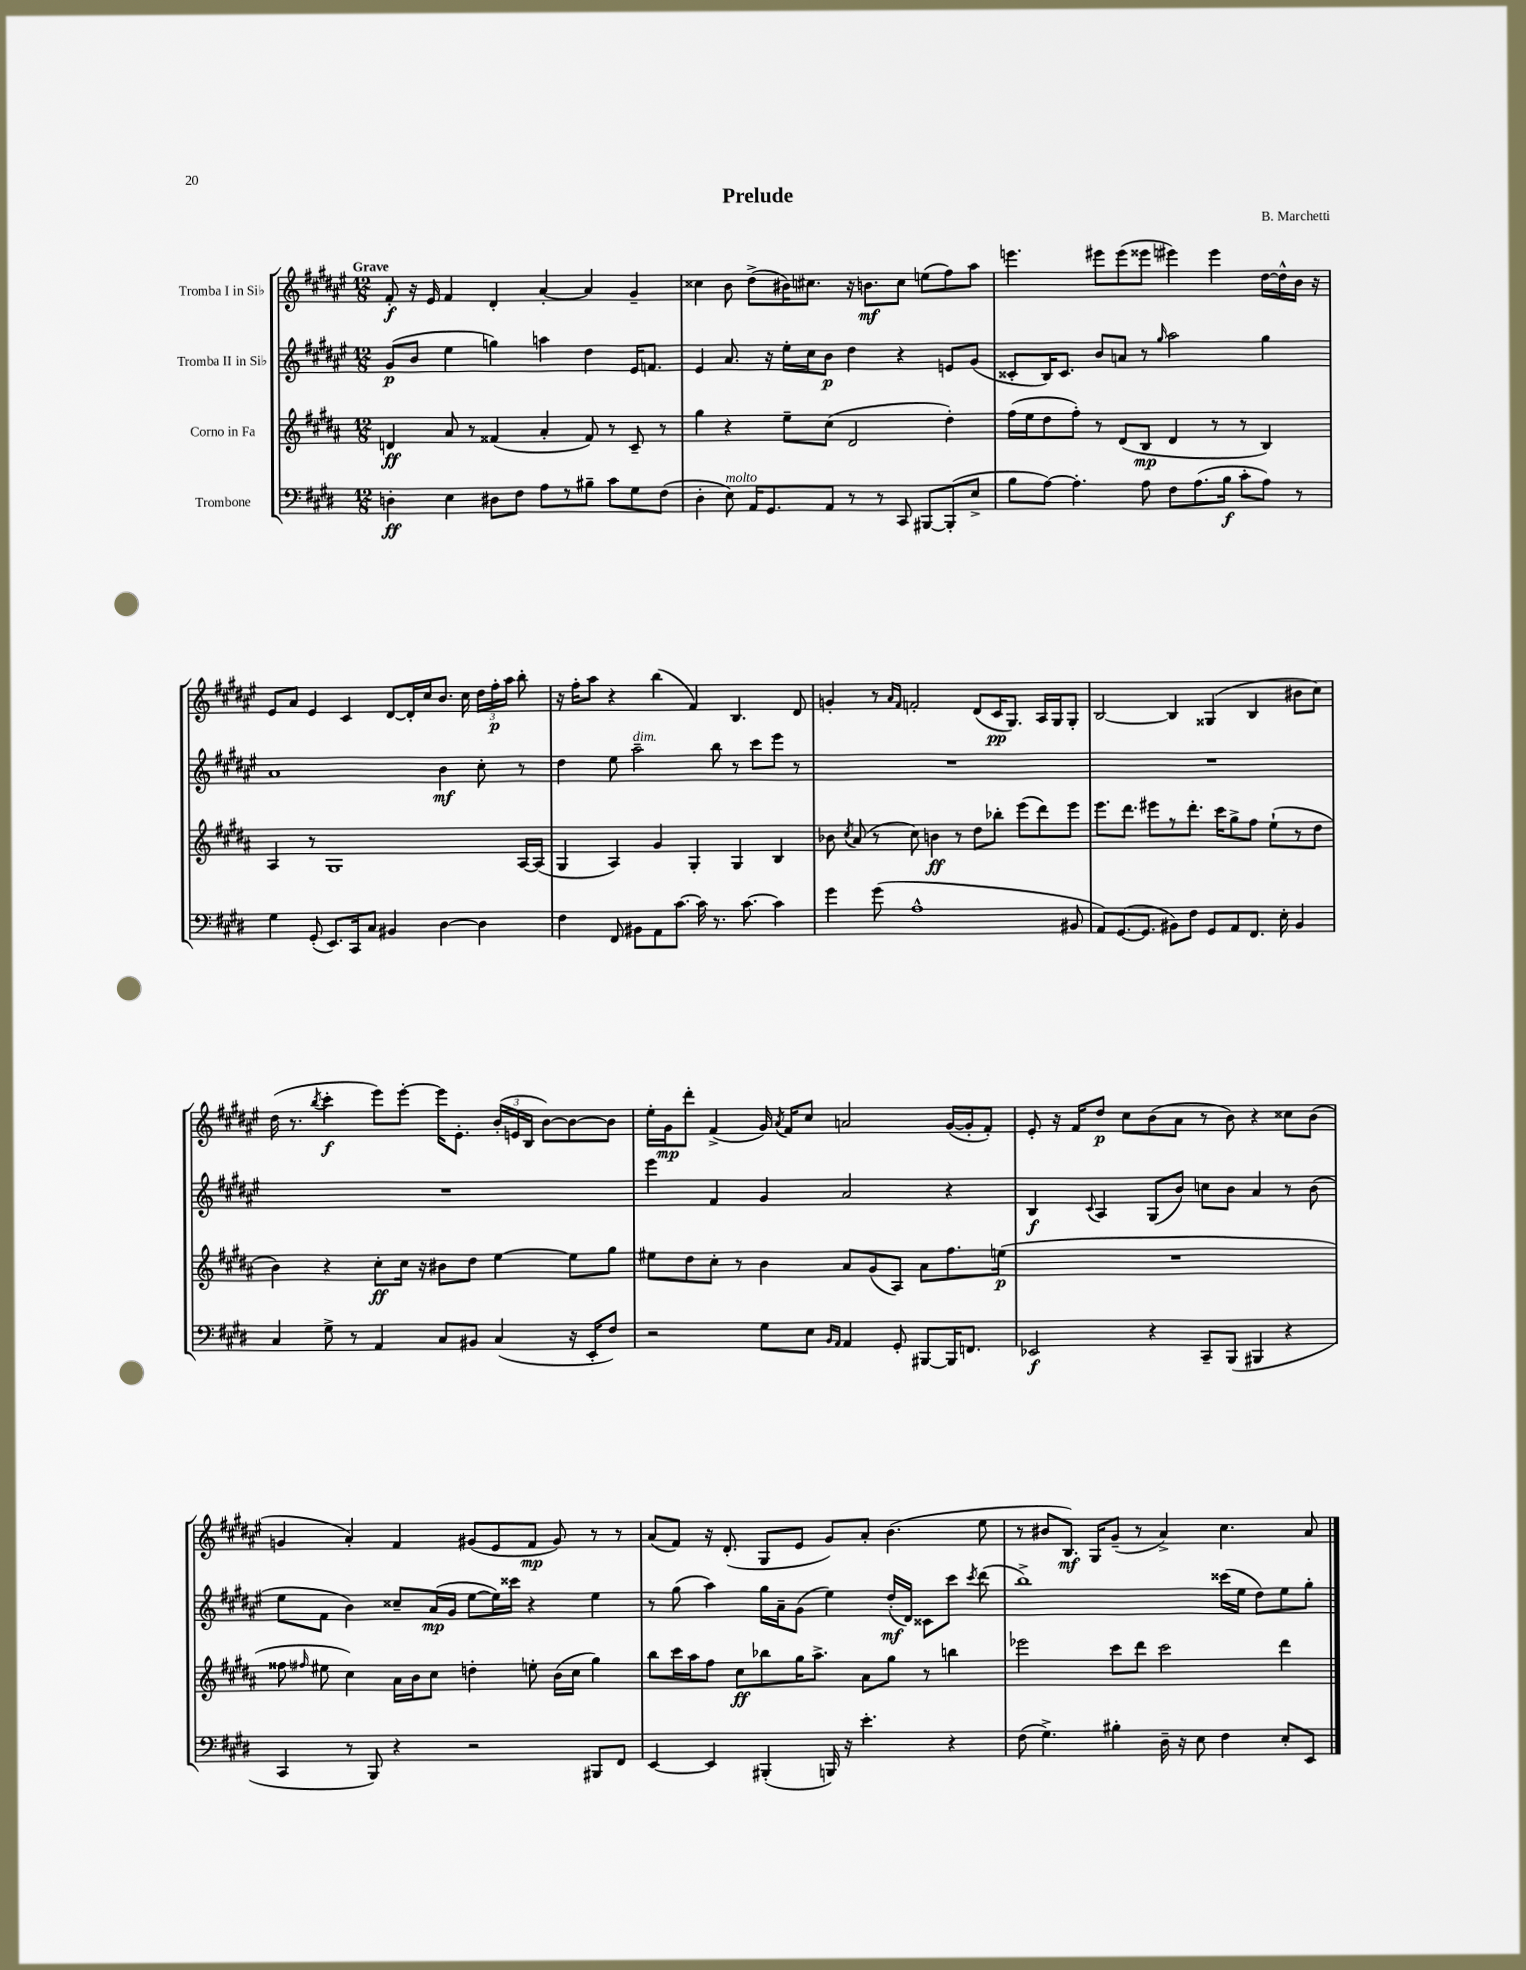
\header { title = "Prelude" composer = "B. Marchetti" }
<<
\new StaffGroup <<
\new Staff = "s0" \with { instrumentName = "Tromba I in Sib" } {
    \clef treble \key fis \major \numericTimeSignature \time 12/8 \tempo "Grave"
    \autoBeamOff fis'8-.\f r16 eis'16 fis'4 dis'4-. ais'4~-. ais'4 gis'4-- |
    cisis''4 b'8 dis''8[->( bis'16) cis''8.] r16 b'8.[\mf cis''8] e''8[( fis''8) ais''8] |
    e'''4. eis'''8[ eis'''8( eisis'''8] eis'''4) eis'''4 dis''16[~ dis''16-^ b'16] r16 |
    eis'8[ ais'8] eis'4 cis'4 dis'8[~ dis'16-. cis''16 b'8.] cis''16 \tuplet 3/2 { dis''16[ fis''16-.\p ais''16] } b''8-. |
    r16 fis''16[-. ais''8] r4 b''4( fis'4) b4. dis'8 |
    g'4-. r8 \grace { ais'16[ fis'16] } f'2-. dis'8[( cis'16\pp gis8.]) ais16[ gis16 gis8]-. |
    b2~ b4 gisis4( b4 bis'8[ cis''8]) |
    dis''16( r8. \acciaccatura { b''8 } cis'''4-.\f eis'''8[) eis'''8]~-. eis'''16[ eis'8.]-. \tuplet 3/2 { b'16[-.( e'16 b16] } b'8[~) b'8~ b'8] |
    eis''16[-. gis'16\mp dis'''8]-. fis'4->( gis'16) \acciaccatura { ais'8 } fis'16[ cis''8] a'2 gis'16[~( gis'16-. fis'8]-.) |
    eis'8-. r16 fis'16[ dis''8]\p cis''8[ b'8( ais'8] r8 b'8) r4 cisis''8[ b'8]( |
    g'4 ais'4-.) fis'4 gis'8[( eis'8 fis'8]\mp gis'8) r8 r8 |
    ais'8[( fis'8]) r16 dis'8.-.( gis8[ eis'8] gis'8[) ais'8]-. b'4.( eis''8 |
    r8 bis'8[ b8.]\mf) gis16[ gis'8]--( r8 ais'4->) cis''4. ais'8 \bar "|." |
}
\new Staff = "s1" \with { instrumentName = "Tromba II in Sib" } {
    \clef treble \key fis \major \numericTimeSignature \time 12/8
    \autoBeamOff gis'8[\p( b'8] eis''4 g''4) a''4 dis''4 eis'16[ f'8.] |
    eis'4 ais'8. r16 eis''16[-. cis''16 b'8]\p dis''4 r4 e'8[ gis'8]( |
    cisis'8[-. b16) cisis'8.] b'8[ a'8] r8 \grace { gis''16 } ais''2 gis''4 |
    ais'1 b'4\mf cis''8-. r8 |
    dis''4 eis''8 ais''2--^\markup { \italic "dim." } b''8 r8 cis'''8[ eis'''8] r8 |
    R1. |
    R1. |
    R1. |
    eis'''4 fis'4 gis'4 ais'2 r4 |
    b4\f \appoggiatura { cis'8 } ais4 gis8[( b'8]) c''8[ b'8] ais'4 r8 b'8( |
    eis''8[ fis'8] b'4) cisis''8[-- ais'16\mp( gis'16] eis''8[~ eis''16) cisis'''16] r4 eis''4 |
    r8 gis''8( ais''4) gis''16[ ais'16-- gis'8]( eis''4) dis''16[-.\mf( dis'16]) cisis'8[ cis'''8] \acciaccatura { cis'''8 } dis'''8( |
    b''1->) cisis'''16[( eis''16] dis''8[) eis''8 gis''8]-. \bar "|." |
}
\new Staff = "s2" \with { instrumentName = "Corno in Fa" } {
    \clef treble \key b \major \numericTimeSignature \time 12/8
    \autoBeamOff d'4\ff ais'8 r8 fisis'4( ais'4-. fisis'8) r8 cis'8-- r8 |
    gis''4 r4 e''8[-- cis''8]( dis'2 dis''4-.) |
    fis''16[( e''16 dis''8 fis''8]-.) r8 dis'8[( b8]\mp dis'4 r8 r8 b4) |
    ais4 r8 gis1 ais16[~ ais16]( |
    gis4 ais4) gis'4 gis4-. gis4 b4 |
    bes'8 \acciaccatura { cis''8 } ais'8( r8 cis''8) b'4\ff r8 dis''8[ bes''8]-. e'''8[( dis'''8) e'''8] |
    e'''8.[ dis'''8.] eis'''8[ r8 dis'''8.]-. cis'''16[ gis''8-> fis''8] e''8[-!( r8 dis''8] |
    b'4) r4 cis''8[-.\ff cis''16] r16 bis'8[ dis''8] e''4~ e''8[ gis''8] |
    eis''8[ dis''8 cis''8]-. r8 b'4 ais'8[ gis'8( ais8]) ais'8[ fis''8. e''16]\p( |
    R1. |
    fisis''8 \grace { fis''16 } eis''8 cis''4) ais'16[ b'16 cis''8] d''4-. e''8-. b'16[( cis''16] gis''4) |
    b''8[ cis'''16 ais''16 fis''8] cis''8[\ff bes''8 gis''16 ais''8.]-> ais'8[ gis''8] r8 b''4 |
    ees'''2 cis'''8[ dis'''8] cis'''2 dis'''4 \bar "|." |
}
\new Staff = "s3" \with { instrumentName = "Trombone" } {
    \clef bass \key e \major \numericTimeSignature \time 12/8
    \autoBeamOff d4-.\ff e4 dis8[ fis8] a8[ r8 bis8]-- cis'8[ gis8 fis8]( |
    dis4-. e8^\markup { \italic "molto" }) a,16[ gis,8. a,8] r8 r8 cis,8 bis,,8[~ bis,,8-.( e8]-> |
    b8[ a8]~) a4.-. a8 fis8[ a8.( b16]\f cis'8[-. a8]) r8 |
    gis4 gis,8-.( e,8.[) cis,16 cis8] bis,4 dis4~ dis4 |
    fis4 fis,8 bis,8[ a,8 cis'8.]~ cis'16 r8. cis'8.~ cis'4 |
    gis'4 gis'8( a1-^ bis,8 |
    a,8[) gis,8.~( gis,8.] bis,8[) fis8] gis,8[ a,8 fis,8.] e16-. bis,4 |
    cis4 gis8-> r8 a,4 cis8[ bis,8] cis4( r16 e,16[-. fis8]) |
    r2 gis8[ e8] \grace { b,16[ a,16] } a,4 gis,8-. bis,,8[~ bis,,16 f,8.] |
    ees,2\f r4 cis,8[-- b,,8]( bis,,4 r4 |
    cis,4 r8 b,,8) r4 r2 bis,,8[ fis,8] |
    e,4~ e,4 bis,,4-.( b,,16) r16 e'4.-. r4 |
    fis8( gis4.->) bis4-. dis16-- r16 e8 fis4 e8[-. e,8] \bar "|." |
}
>>
>>
\layout { \context { \Score \remove "Bar_number_engraver" } }
